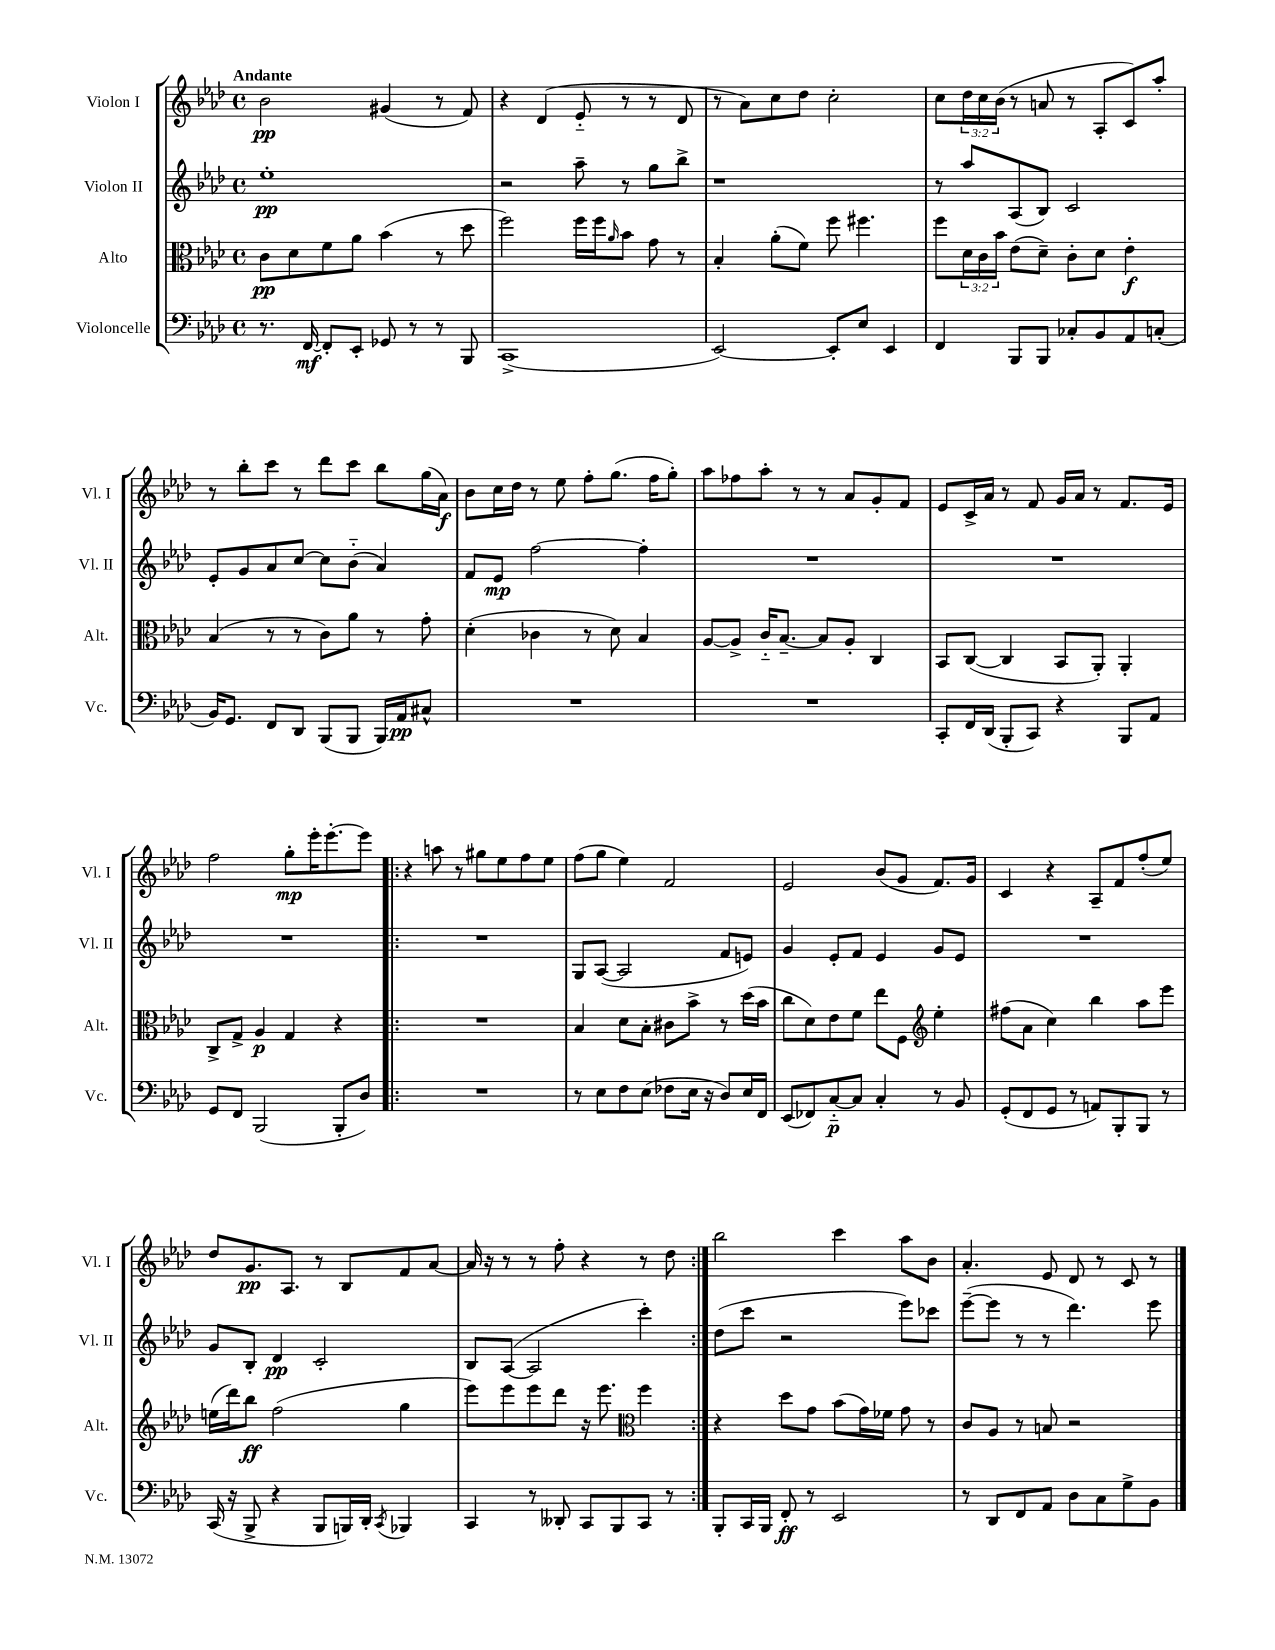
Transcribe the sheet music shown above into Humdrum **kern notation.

**kern	**kern	**kern	**kern
*staff4	*staff3	*staff2	*staff1
*clefF4	*clefC3	*clefG2	*clefG2
*k[b-e-a-d-]	*k[b-e-a-d-]	*k[b-e-a-d-]	*k[b-e-a-d-]
*M4/4	*M4/4	*M4/4	*M4/4
*met(c)	*met(c)	*met(c)	*met(c)
8.r	8c	1ee-'	2b-
.	8d-	.	.
[16FF	.	.	.
8FF']	8f	.	.
8EE-'	8a-	.	.
8GG-	(4b-	.	(4g#
8r	.	.	.
8r	8r	.	8r
8BBB-	8dd-	.	8f)
=	=	=	=
(1CC^	2ff)	2r	4r
.	.	.	(4d-
.	16ff	8aa-~	8e-'~
.	16ff	.	.
.	16qqa-	.	.
.	8b-	8r	8r
.	8g	8gg	8r
.	8r	8bb-^	8d-
=	=	=	=
[2EE-)	4B-'	1r	8r
.	.	.	8a-)
.	(8a-'	.	8cc
.	8f)	.	8dd-
8EE-']	8ff	.	2cc'
8E-	4.ff#	.	.
4EE-	.	.	.
=	=	=	=
4FF	8ff	8r	8cc
.	24d-	8aa-	24dd-
.	24c	.	24cc
.	24b-	.	(24b-
8BBB-	(8e-	(8A-	8r
8BBB-	8d-~)	8B-)	8a
8C-'	8c'	2c	8r
8BB-	8d-	.	8A-'
8AA-	4e-'	.	8c)
(8C'	.	.	8aa-'
=	=	=	=
16BB-)	(4B-	8e-'	8r
8.GG	.	.	.
.	.	8g	8bb-'
8FF	8r	8a-	8ccc
8DD-	8r	[8cc	8r
(8BBB-	8c)	8cc]	8ddd-
8BBB-	8a-	(8b-'~	8ccc
16BBB-)	8r	4a-)	8bb-
16AA-	.	.	.
8C#^^	8g'	.	(16gg
.	.	.	16a-)
=	=	=	=
1r	(4d-'	8f	8b-
.	.	8e-	16cc
.	.	.	16dd-
.	4c-	[2ff	8r
.	.	.	8ee-
.	8r	.	8ff'
.	8d-)	.	(8.gg
.	4B-	4ff']	.
.	.	.	16ff
.	.	.	8gg')
=	=	=	=
1r	[8A-	1r	8aa-
.	8A-^]	.	8ff-
.	16c'~	.	8aa-'
.	[8.B-~	.	.
.	.	.	8r
.	8B-]	.	8r
.	8A-'	.	8a-
.	4C	.	8g'
.	.	.	8f
=	=	=	=
8CC'	8BB-	1r	8e-
16FF	([8C	.	16c^
(16DD-	.	.	16a-
8BBB-'	4C]	.	8r
8CC)	.	.	8f
4r	8BB-	.	16g
.	.	.	16a-
.	8AA-')	.	8r
8BBB-	4AA-'	.	8.f
8AA-	.	.	.
.	.	.	16e-
=	=	=	=
8GG	8C^	1r	2ff
8FF	8G^	.	.
(2BBB-	4A-	.	.
.	4G	.	8gg'
.	.	.	16eee-'
.	.	.	[8.eee-'
8BBB-'	4r	.	.
8D-)	.	.	8eee-]
=!|:	=!|:	=!|:	=!|:
1r	1r	1r	4r
.	.	.	8aa
.	.	.	8r
.	.	.	8gg#
.	.	.	8ee-
.	.	.	8ff
.	.	.	8ee-
=	=	=	=
8r	4B-	8G	(8ff
8E-	.	([8A-	8gg
8F	8d-	2A-]	4ee-)
(8E-	8B-'	.	.
8F-	8c#	.	2f
16E-	8b-^	.	.
16r	.	.	.
8D-)	8r	8f	.
16E-	(16dd-	8e)	.
16FF	16b-	.	.
=	=	=	=
(8EE-	8cc	4g	2e-
8FF-)	8d-)	.	.
[8C'~	8e-	8e-'	.
8C]	8f	8f	.
4C'	8ee-	4e-	(8b-
.	8F	.	8g
*	*clefG2	*	*
8r	4ee-'	8g	8.f)
8BB-	.	8e-	.
.	.	.	16g
=	=	=	=
(8GG'	(8ff#	1r	4c
8FF	8a-	.	.
8GG	4cc)	.	4r
8r	.	.	.
8AA)	4bb-	.	8A-~
8BBB-'	.	.	8f
8BBB-	8aa-	.	(8ff'
8r	8eee-	.	8ee-)
=	=	=	=
(16CC	(16ee	8g	8dd-
16r	16ddd-)	.	.
8BBB-^	8bb-	8B-'	8.g
4r	(2ff	4d-	.
.	.	.	8.A-
8BBB-	.	2c'	8r
16BBB)	.	.	8B-
16DD-'	.	.	.
8qCC	.	.	.
4BBB-	4gg	.	8f
.	.	.	[8a-
=	=	=	=
4CC	8eee-)	8B-	16a-]
.	.	.	16r
.	8eee-	([8A-	8r
8r	8eee-	2A-]	8r
8DD--'	8ddd-	.	8ff'
8CC	16r	.	4r
.	8.eee-	.	.
8BBB-	.	.	.
*	*clefC3	*	*
8CC	4ff	4ccc')	8r
8r	.	.	8dd-
=:|!	=:|!	=:|!	=:|!
8BBB-'	4r	(8dd-	2bb-
16CC	.	8ccc	.
16BBB-	.	.	.
8FF'	8dd-	2r	.
8r	8g	.	.
2EE-	(8b-	.	4ccc
.	16g)	.	.
.	16f-	.	.
.	8g	8eee-)	8aa-
.	8r	8ccc-	8b-
=	=	=	=
8r	8c	([8eee-~	4.a-'
8DD-	8A-	8eee-]	.
8FF	8r	8r	.
8AA-	8B	8r	8e-
8D-	2r	4.ddd-)	8d-
8C	.	.	8r
8G^	.	.	8c
8BB-	.	8eee-	8r
==	==	==	==
*-	*-	*-	*-
